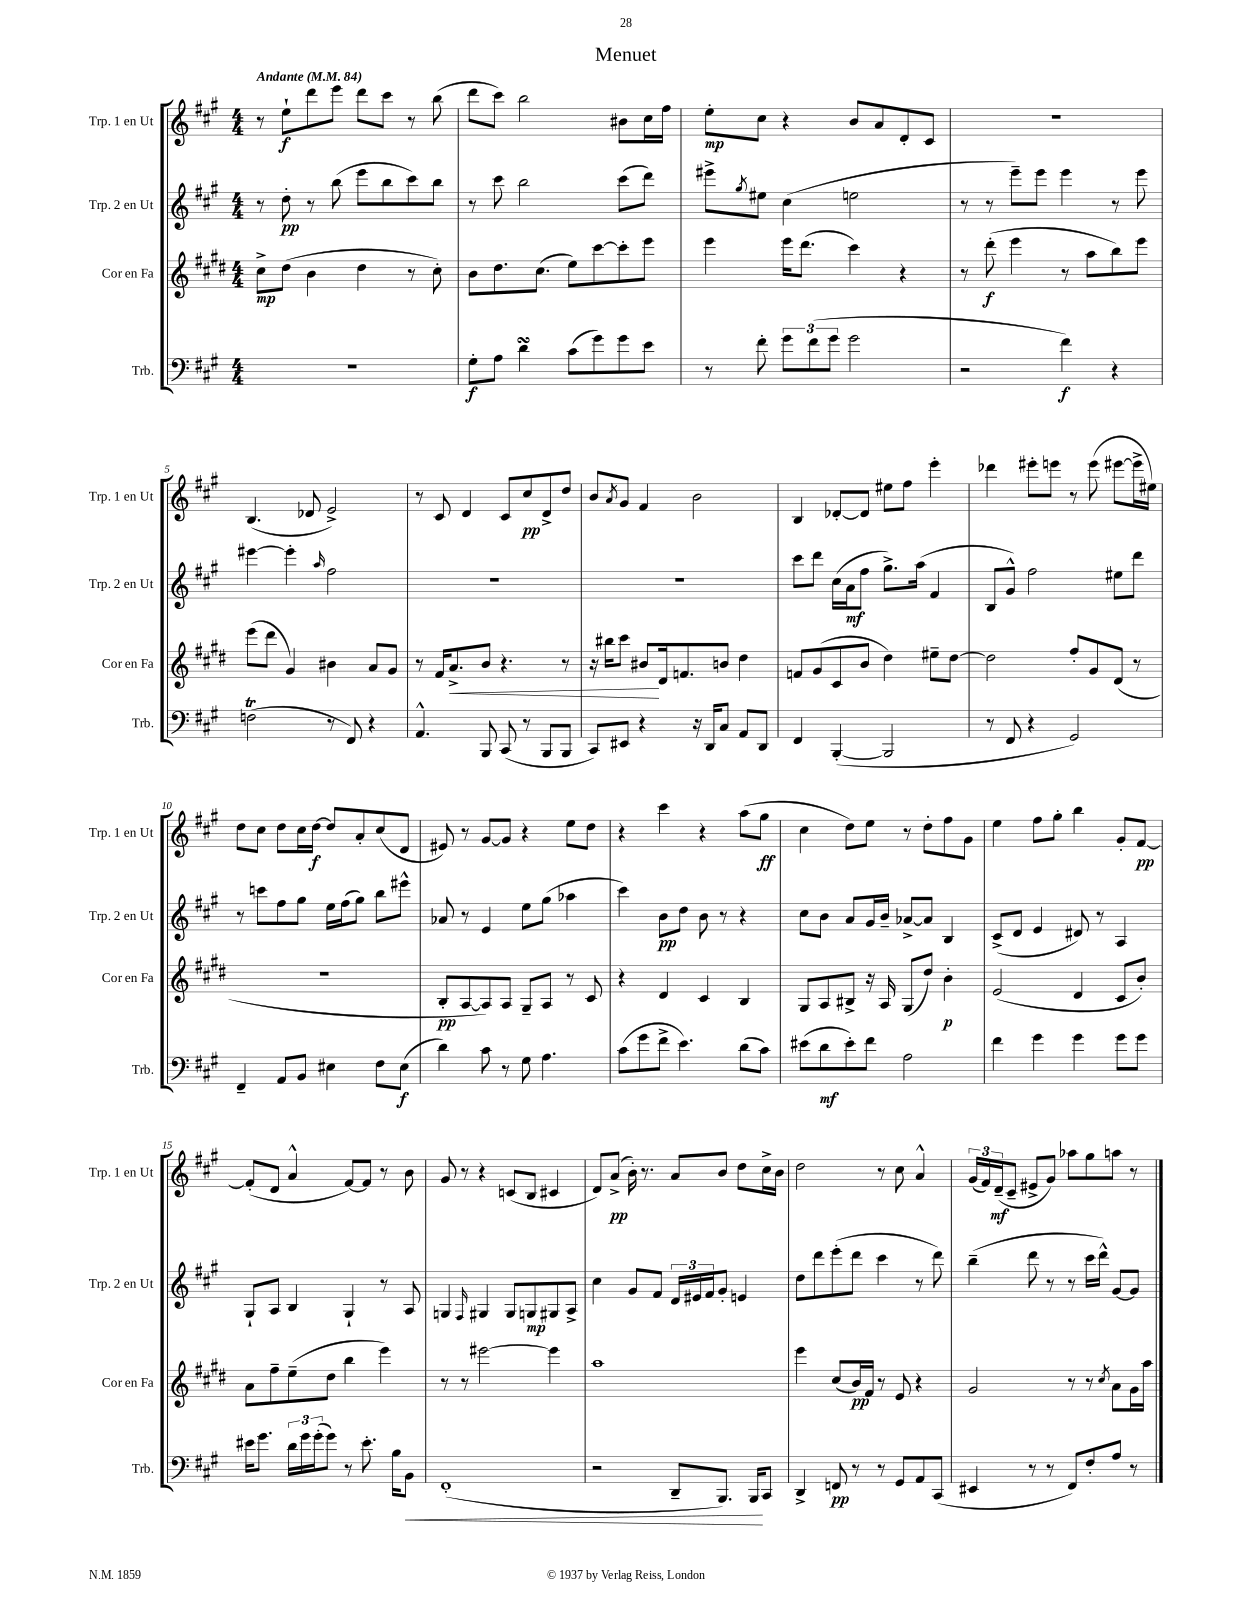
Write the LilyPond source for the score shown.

\header { title = "Menuet" }
<<
\new StaffGroup <<
\new Staff = "s0" \with { instrumentName = "Trp. 1 en Ut" shortInstrumentName = "Trp. 1 en Ut" } {
    \clef treble \key a \major \numericTimeSignature \time 4/4 \tempo "Andante" 4 = 84
    r8 e''8-!\f d'''8 e'''8 d'''8 cis'''8 r8 b''8( |
    d'''8 cis'''8) b''2 bis'8 cis''16 fis''16 |
    e''8-.\mp cis''8 r4 b'8 a'8 d'8-. cis'8 |
    r1 |
    b4.( des'8 e'2->) |
    r8 cis'8 d'4 cis'8 cis''8\pp d'8-> d''8 |
    b'8 \acciaccatura { a'8 } gis'8 fis'4 b'2 |
    b4 des'8~-. des'8 eis''8 fis''8 e'''4-. |
    des'''4 eis'''8-. e'''8 r8 e'''8( eis'''8~ eis'''16-> eis''16) |
    d''8 cis''8 d''8 cis''16 d''16~\f d''8 a'8-. cis''8( d'8 |
    eis'8) r8 gis'8~ gis'8 r4 e''8 d''8 |
    r4 cis'''4 r4 a''8( gis''8\ff |
    cis''4 d''8) e''8 r8 d''8-. fis''8 gis'8 |
    e''4 fis''8 gis''8-. b''4 gis'8-. fis'8~\pp |
    fis'8-.( d'8 a'4-^ fis'8~) fis'8 r8 b'8 |
    gis'8 r8 r4 c'8( b8 cis'4 |
    d'8) a'8->\pp( b'16-.) r8. a'8 b'8 d''8 cis''16-> b'16 |
    d''2 r8 cis''8 a'4-^ |
    \tuplet 3/2 { gis'16( fis'16) d'16--\mf( } cis'8-- eis'8-> gis'8) aes''8 gis''8 a''8 r8 \bar "|." |
}
\new Staff = "s1" \with { instrumentName = "Trp. 2 en Ut" shortInstrumentName = "Trp. 2 en Ut" } {
    \clef treble \key a \major \numericTimeSignature \time 4/4
    r8 d''8-.\pp r8 b''8( e'''8 b''8 cis'''8) b''8 |
    r8 cis'''8 b''2 cis'''8( d'''8) |
    eis'''8-> \acciaccatura { gis''8 } eis''8 cis''4( e''2 |
    r8 r8 e'''8--) e'''8 e'''4 r8 e'''8 |
    eis'''4~ eis'''4-. \grace { a''16 } fis''2 |
    R1 |
    R1 |
    cis'''8 d'''8 cis''16( a'16\mf fis''8 gis''8.->) a''16( fis'4 |
    b8 gis'8-^) fis''2 eis''8 d'''8 |
    r8 c'''8 fis''8 gis''8 e''16 fis''16( gis''8) b''8 eis'''8-^ |
    aes'8 r8 e'4 e''8 gis''8( aes''4 |
    cis'''4) b'8\pp d''8 b'8 r8 r4 |
    cis''8 b'8 a'8 gis'16 b'16-- aes'8~-> aes'8 b4 |
    cis'8->( d'8 e'4 dis'8) r8 a4 |
    gis8-! a8 b4 gis4-! r8 a8 |
    g4 \grace { fis16 } gis4 gis8 g8\mp gis8 a8-> |
    cis''4 gis'8 fis'8 \tuplet 3/2 { d'16 eis'16 fis'16 } gis'8-. e'4 |
    d''8 d'''8 e'''8-.( d'''8 cis'''4 r8 d'''8) |
    b''4--( d'''8 r8 r8 cis'''16 d'''16-^) gis'8~ gis'8 \bar "|." |
}
\new Staff = "s2" \with { instrumentName = "Cor en Fa" shortInstrumentName = "Cor en Fa" } {
    \clef treble \key e \major \numericTimeSignature \time 4/4
    cis''8->\mp dis''8( b'4 dis''4 r8 cis''8-.) |
    b'8 dis''8. cis''8.( e''8) cis'''8~ cis'''8-. e'''8 |
    e'''4 e'''16 dis'''8.( cis'''4) r4 |
    r8 dis'''8-.\f( e'''4 r8 a''8 b''8) e'''8 |
    e'''8( dis'''8 gis'4) bis'4 a'8 gis'8 |
    r8 fis'16 a'8.->\< b'8 r4. r8 |
    r16 bis''16 cis'''8 bis'8\! dis'16 f'8. b'8 dis''4 |
    f'8 gis'8( cis'8 b'8 dis''4) eis''8-- dis''8~ |
    dis''2 fis''8-. gis'8 dis'8( r8 |
    R1 |
    b8-.\pp a8~ a8) a8 gis8-- a8 r8 cis'8 |
    r4 dis'4 cis'4 b4 |
    gis8 a8 bis8-> r16 a16 gis8( dis''8) b'4-.\p |
    e'2( dis'4 cis'8 b'8-.) |
    a'8 fis''8-- e''8--( dis''8 b''4 e'''4) |
    r8 r8 eis'''2~ eis'''4 |
    a''1 |
    e'''4 cis''8( b'16\pp) fis'16 r8 e'8 r4 |
    gis'2 r8 r8 \acciaccatura { cis''8 } a'8 gis'16 a''16 \bar "|." |
}
\new Staff = "s3" \with { instrumentName = "Trb." shortInstrumentName = "Trb." } {
    \clef bass \key a \major \numericTimeSignature \time 4/4
    R1 |
    gis8-.\f a8 d'4\turn cis'8( gis'8) gis'8 e'8 |
    r8 fis'8-. \tuplet 3/2 { gis'8 fis'8( gis'8 } gis'2 |
    r2 fis'4\f) r4 |
    f2\trill( r8 fis,8) r4 |
    a,4.-^ b,,8 cis,8( r8 b,,8 b,,8 |
    cis,8) eis,8 r4 r16 d,16 cis8 a,8 d,8 |
    fis,4 b,,4~-.( b,,2 |
    r8 fis,8 r4 gis,2) |
    fis,4-- a,8 b,8 eis4 fis8 eis8\f( |
    d'4) cis'8 r8 gis8 a4. |
    cis'8( gis'8 fis'8-> e'4.) d'8( cis'8) |
    eis'8( d'8\mf eis'8-.) fis'8 a2 |
    fis'4 gis'4 gis'4 gis'8 gis'8 |
    eis'16 gis'8. \tuplet 3/2 { d'16 gis'16 gis'16-.( } gis'8) r8 eis'8.-. b16 b,8\< |
    fis,1-.( |
    r2 d,8-- b,,8.) b,,16\! cis,8 |
    d,4-> f,8\pp r8 r8 gis,8 a,8 cis,8( |
    eis,4 r8 r8 fis,8) fis8-. a8 r8 \bar "|." |
}
>>
>>
